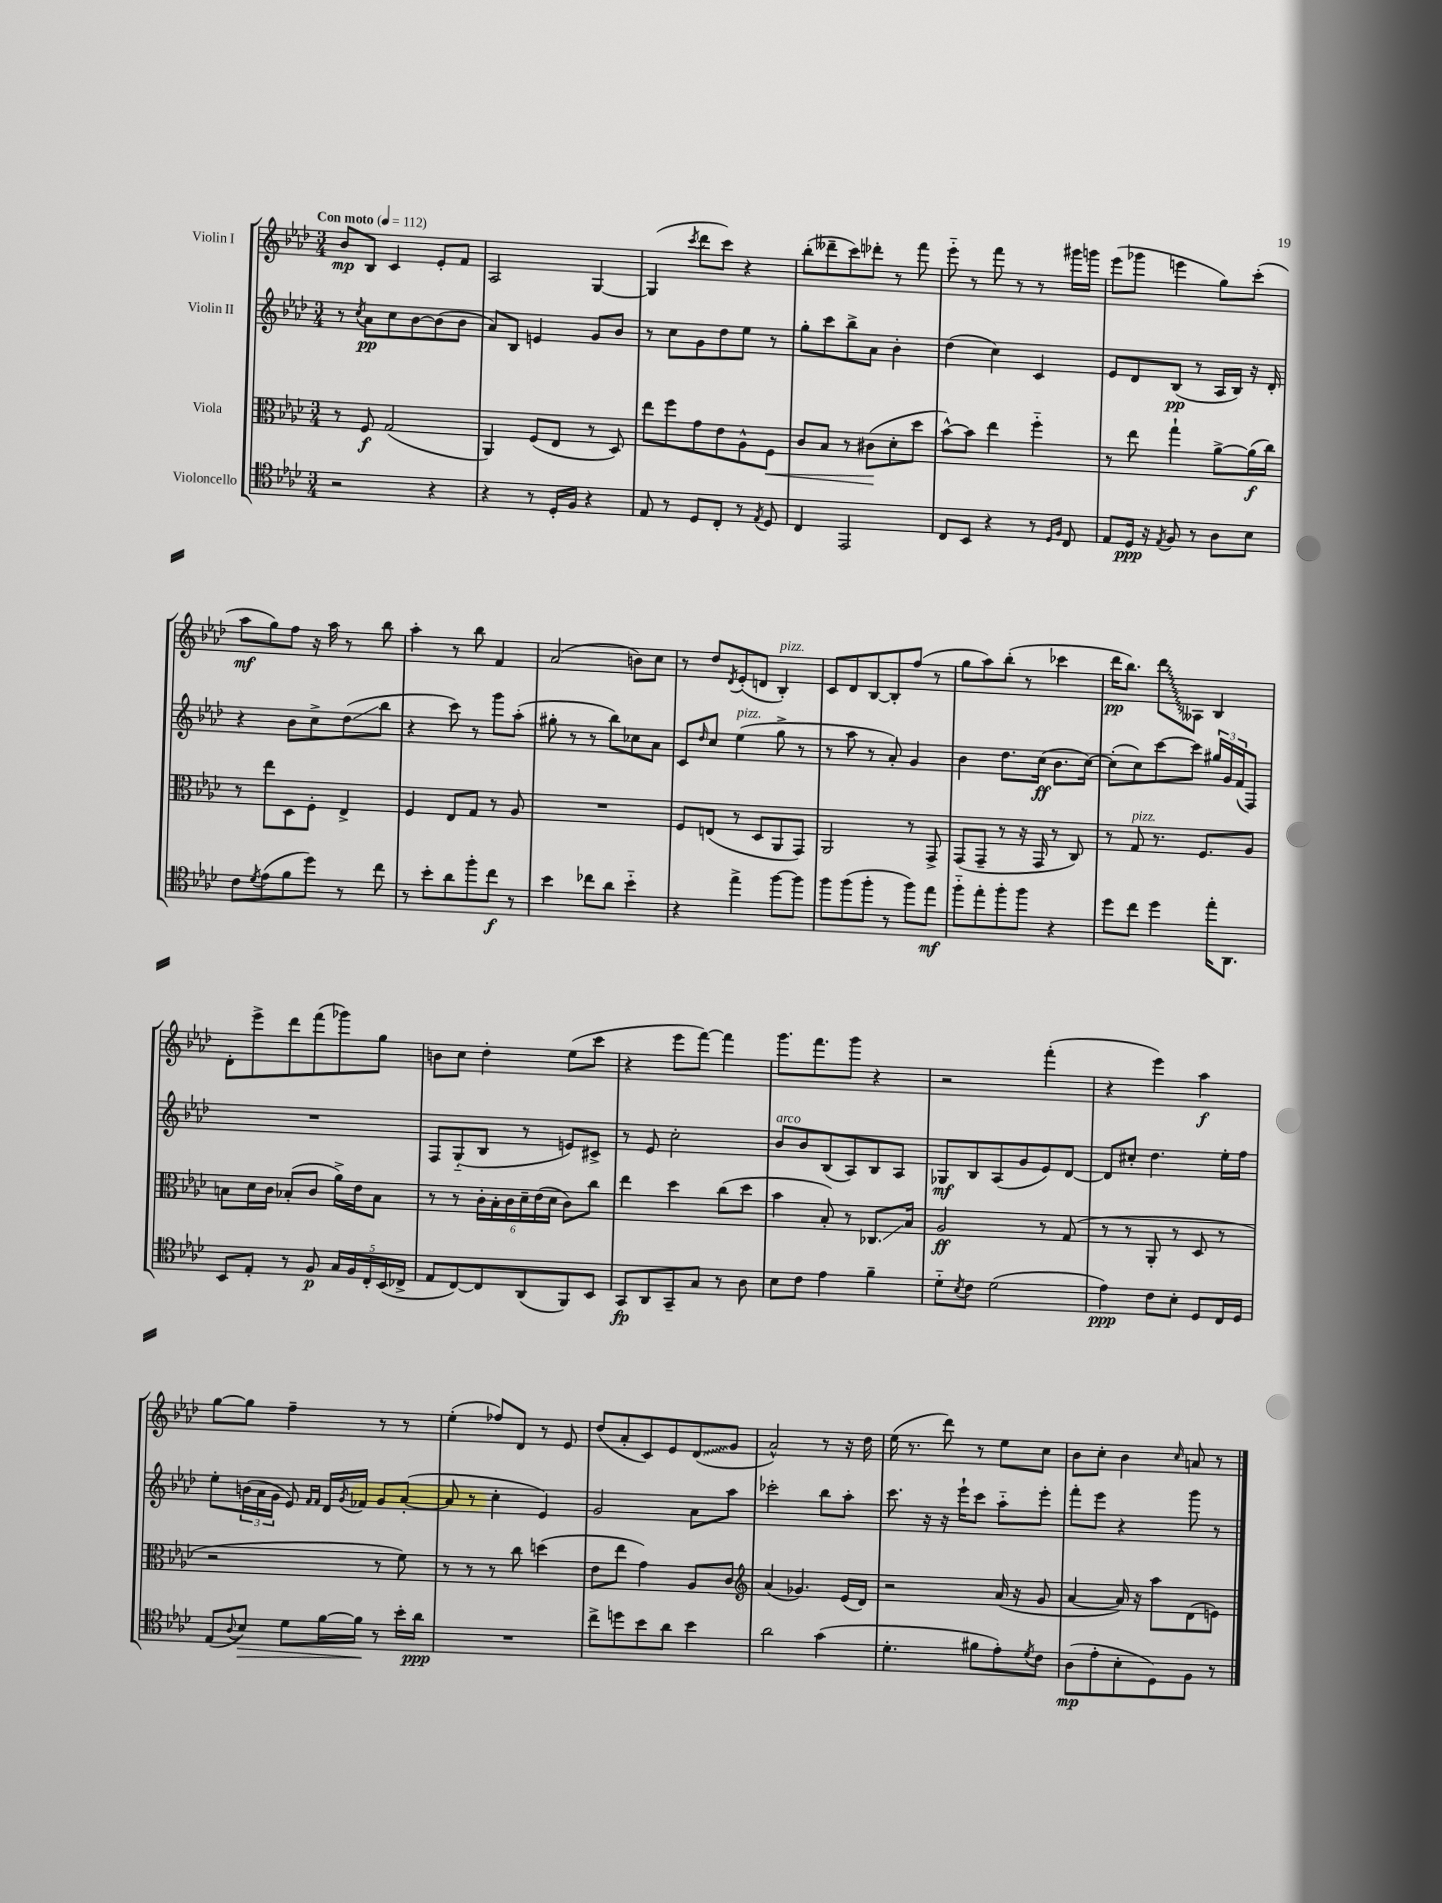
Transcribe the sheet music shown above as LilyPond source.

<<
\new StaffGroup <<
\new Staff = "s0" \with { instrumentName = "Violin I" } {
    \clef treble \key aes \major \numericTimeSignature \time 3/4 \tempo "Con moto" 4 = 112
    bes'8\mp bes8 c'4 ees'8-. f'8 |
    aes2 g4~ |
    g4( \acciaccatura { c'''8 } des'''8 c'''8) r4 |
    bes''8-.( deses'''8-- c'''8) des'''8-. r8 f'''8 |
    ees'''8-_ r8 f'''8 r8 r8 gis'''16 g'''16 |
    ees'''8( ges'''8 e'''4 g''8) c'''8-.( |
    aes''8\mf g''8) f''8 r16 aes''16 r8 bes''8 |
    aes''4-. r8 bes''8 f'4 |
    aes'2( b'8) c''8 |
    r8 des''8 \acciaccatura { des'8 } ees'8-.( d'8 bes4-.^\markup { \italic "pizz." }) |
    c'8 des'8 bes8~ bes8-. f''8( r8 |
    g''8 aes''8) bes''8-.( r8 ces'''4 |
    des'''16\pp bes''8.) \once \override Glissando.style = #'zigzag des'''8\glissando aeses8 bes4 |
    des'8-. ees'''8-> des'''8 f'''8( ges'''8) g''8 |
    b'8 c''8 des''4-. ees''8( c'''8 |
    r4 ees'''8 f'''8~) f'''4 |
    g'''8. f'''8. g'''8 r4 |
    r2 f'''4-.( |
    r4 ees'''4) aes''4\f |
    g''8~ g''8 f''4-- r8 r8 |
    ees''4-.( fes''8) des'8 r8 ees'8 |
    des''8( aes'8-. c'8) ees'8 \once \override Glissando.style = #'zigzag des'8\glissando( g'8 |
    aes'2-^) r8 r16 des''16 |
    ees''16( r8. des'''8) r8 ees''8 c''8 |
    bes'8 c''8-. bes'4 \grace { c''16 } a'8 r8 \bar "|." |
}
\new Staff = "s1" \with { instrumentName = "Violin II" } {
    \clef treble \key aes \major \numericTimeSignature \time 3/4
    r8 \acciaccatura { c''8 } aes'8\pp c''8 bes'8~ bes'8( bes'8 |
    aes'8) bes8 e'4 g'8 bes'8 |
    r8 c''8 g'8 des''8 ees''8 r8 |
    g''8-. c'''8 bes''8-> aes'8 bes'4-. |
    des''4( c''4) c'4 |
    ees'8 des'8 bes8\pp( r8 aes16 bes16) r16 des'16-. |
    r4 bes'8 c''8-> des''8\glissando( bes''8 |
    r4 c'''8) r8 g'''8 aes''8-.( |
    gis''8-. r8 r8 bes''8) ces''8 aes'8 |
    c'8 \grace { des''16 } c''8 ees''4^\markup { \italic "pizz." }( g''8-> r8 |
    r8 aes''8 r8 aes'8-.) g'4 |
    bes'4 des''8. c''16\ff( bes'8. c''16~) |
    c''8-.( c''8) c'''8~ c'''8 \tuplet 3/2 { gis''16 g'16 f'16( } f8) |
    R2. |
    f8 g8-_( bes8 r8 e'8) cis'8-> |
    r8 ees'8 c''2-. |
    bes'8^\markup { \italic "arco" } bes'8 bes8( aes8) bes8 aes8 |
    ges8\mf bes8 aes8( g'8 ees'8) des'8~ |
    des'8 cis''8-. des''4. ees''16-. f''16 |
    ees''8-. \tuplet 3/2 { b'16( aes'16 g'16 } ees'8) \grace { f'16 f'16 } des'16 \acciaccatura { g'8 } fes'16 g'8 aes'8~-.( |
    aes'8 r8 c''4-. ees'4) |
    g'2 aes'8 aes''8 |
    ces'''2-. bes''8 aes''8-. |
    c'''8. r16 r16 ees'''16-! c'''8 aes''8-_ ees'''8-. |
    f'''8-. ees'''8 r4 g'''8 r8 \bar "|." |
}
\new Staff = "s2" \with { instrumentName = "Viola" } {
    \clef alto \key aes \major \numericTimeSignature \time 3/4
    r8 f8\f g2( |
    aes,4) f8( ees8 r8 des8) |
    ees''8 f''8 g'8 ees'8 aes8-^ f8\< |
    c'8 bes8 r8 cis'8\!( des'8-. des''8 |
    bes'8~-^) bes'8 ees''4 f''4-_ |
    r8 ees''8 g''4-! aes'8~-> aes'16\f( c''16) |
    r8 ees''8 des8 f8-. ees4-> |
    f4 ees8 g8 r8 aes8 |
    R2. |
    f8 e8( r8 des8 aes,8 g,8) |
    aes,2 r8 g,8-> |
    g,8( g,8-- r8 r16 g,16 r8 c8) |
    r8 g8^\markup { \italic "pizz." } r8. f8. aes8 |
    b8 des'16 c'16 bes8-.( c'8 aes'16->) ees'16 bes8 |
    r8 r8 \tuplet 6/4 { c'16-. bes16-. c'16 des'16-- ees'16( des'16 } c'8) c''8 |
    ees''4 des''4 c''8( des''8 |
    bes'4 bes8-.) r8 ces8.\glissando bes16 |
    aes2\ff r8 g8( |
    r8 r8 aes,8-. r8 des8 r8 |
    r2 r8 f'8) |
    r8 r8 r8 c''8 d''4( |
    ees'8 ees''8 g'4) aes8 c'8 |
    \clef treble aes'4( ges'4.) ees'16( des'16) |
    r2 aes'16( r16 g'8 |
    aes'4~ aes'16) r16 aes''8 des'8( e'8) \bar "|." |
}
\new Staff = "s3" \with { instrumentName = "Violoncello" } {
    \clef tenor \key aes \major \numericTimeSignature \time 3/4
    r2 r4 |
    r4 r8 des16-. f16 r4 |
    ees8 r8 des8 c8-. r8 \acciaccatura { ees8 } des8 |
    c4 ees,2 |
    c8 bes,8 r4 r8 \grace { des16 f16 } c8 |
    ees8 des16\ppp r16 \acciaccatura { ees8 } f8 r8 aes8 bes8 |
    c'8 \acciaccatura { des'8 } ees'8( f'8 des''8) r8 c''8 |
    r8 bes'8-. aes'8 f''8-. c''8\f r8 |
    bes'4 ces''8 aes'8 bes'4-_ |
    r4 ees''4-> f''8~ f''8 |
    f''8 f''8( f''8-. r8 f''8) ees''8\mf |
    f''8-_ ees''8-. f''8-. f''8 r4 |
    des''8 c''8 des''4 ees''16-. aes,8. |
    bes,8 ees8-. r8 f8\p \tuplet 5/4 { g16 f16 c16-. bes,16( ces16-> } |
    ees8 c8~) c8 aes,8( f,8) bes,8 |
    g,8\fp aes,8 g,8-- g8 r8 aes8 |
    bes8 c'8 ees'4 f'4-- |
    des'8-_ \acciaccatura { bes8 } c'8 des'2( |
    ees'4\ppp) c'8 bes8-. des8 c16 des16 |
    ees8( \appoggiatura { aes8 } bes8\>) des'8 f'16~ f'16\! r8 bes'16-. aes'16\ppp |
    R2. |
    c''8-> d''8 bes'8 aes'8 bes'4 |
    aes'2 g'4( |
    des'4.-. fis'8 ees'8-.) \acciaccatura { des'8 } c'8 |
    aes8\mp( ees'8-. bes8-. des8) f8 r8 \bar "|." |
}
>>
>>
\layout { \context { \Score \remove "Bar_number_engraver" } }
